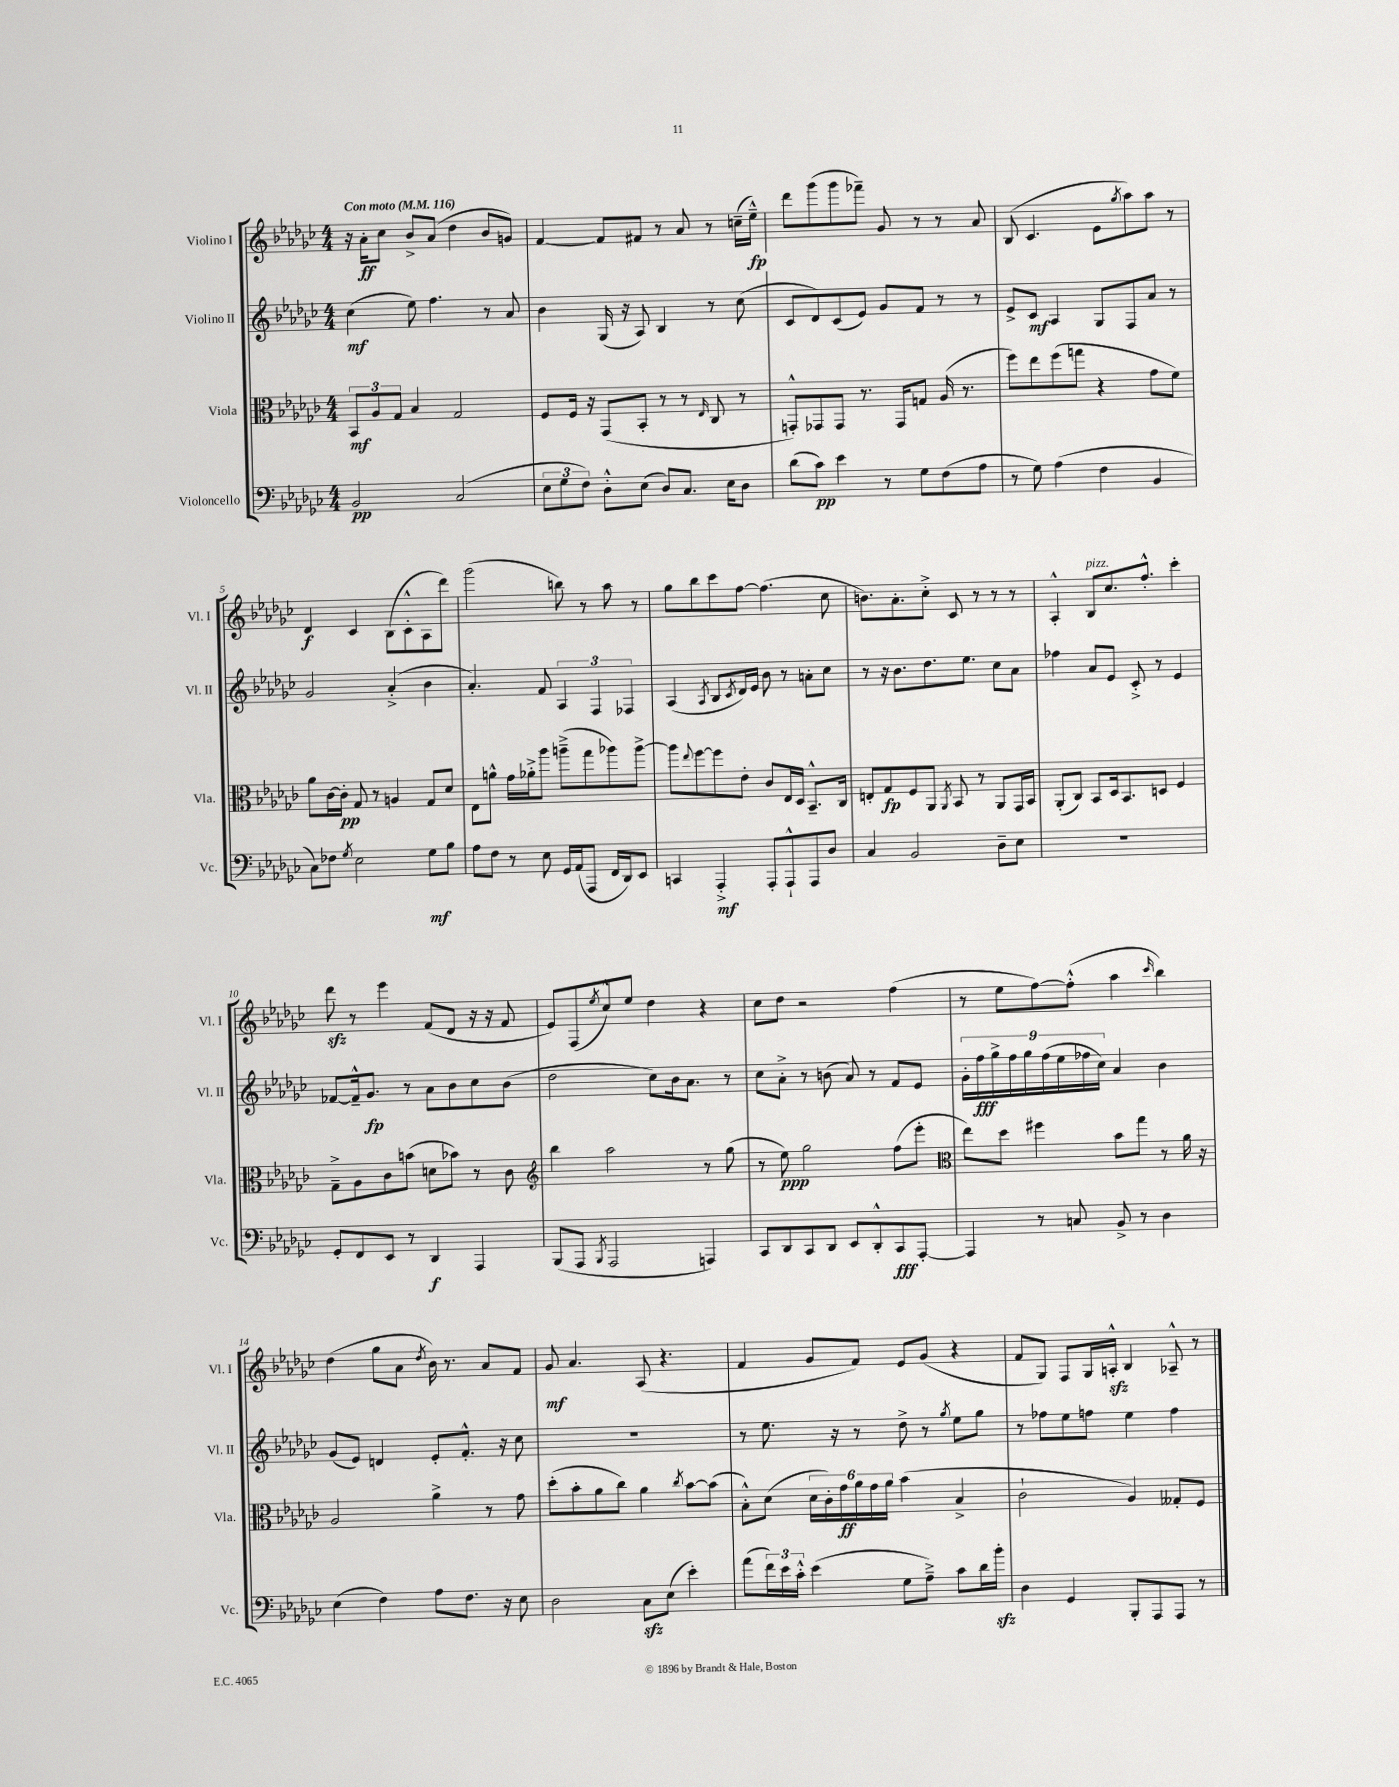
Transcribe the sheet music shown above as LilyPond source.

<<
\new StaffGroup <<
\new Staff = "s0" \with { instrumentName = "Violino I" shortInstrumentName = "Vl. I" } {
    \clef treble \key ges \major \numericTimeSignature \time 4/4 \tempo "Con moto" 4 = 116
    r16 aes'16-.\ff ces''8 bes'8-> aes'8( des''4 bes'8 g'8) |
    f'4~ f'8 fis'8 r8 aes'8 r8 c''16--( ees''16---^\fp) |
    des'''8 ges'''8( ges'''8 fes'''8--) ges'8 r8 r8 aes'8 |
    bes8( ces'4. ees'8 \acciaccatura { ges''8 } aes''8) aes''8 r8 |
    des'4\f ces'4 bes8( ces'8-.-^ aes8 des'''8) |
    ges'''2( b''8) r8 aes''8 r8 |
    ges''8 bes''8 ces'''8 f''8~ f''4.( ces''8 |
    b'8.) aes'8.-. ces''8-.-> ces'8 r8 r8 r8 |
    aes4-.-^ bes8^\markup { \italic "pizz." } ces''8. f''8.-.-^ ces'''4-. |
    des'''8\sfz r8 ees'''4 f'8( des'8 r16 r16 f'8 |
    ees'8) f8( \acciaccatura { ees''8 } ces''8-^) ees''8 des''4 r4 |
    ces''8 des''8 r2 f''4( |
    r8 ees''8 f''8~) f''8-.-^( aes''4 \grace { ces'''16 } bes''4) |
    des''4( ges''8 aes'8 \acciaccatura { des''8 } bes'16) r8. aes'8 f'8 |
    ges'8\mf aes'4. aes8( r4. |
    f'4 ges'8 f'8) ees'8 ges'8( r4 |
    f'8 ges8) f8 ges16 a16-.-^\sfz bes4 aes8---^ r8 \bar "|." |
}
\new Staff = "s1" \with { instrumentName = "Violino II" shortInstrumentName = "Vl. II" } {
    \clef treble \key ges \major \numericTimeSignature \time 4/4
    ces''4\mf( ees''8) f''4. r8 aes'8 |
    bes'4 ges16( r16 aes8) bes4 r8 ces''8( |
    ces'8 des'8) ces'8( ees'8) ges'8 f'8 r8 r8 |
    ees'8-> ces'8\mf aes4 ges8 f8 aes'8 r8 |
    ges'2 aes'4-.->( bes'4 |
    aes'4.-.) f'8 \tuplet 3/2 { aes4 f4 fes4 } |
    aes4( \acciaccatura { aes8 } bes8 \acciaccatura { ces'8 } des'16) ees'16 bes'8 r8 a'8-. ces''8 |
    r8 r16 bes'8. des''8. ees''8. ces''8 aes'8 |
    fes''4 aes'8 ees'8 ces'8-.-> r8 ees'4 |
    fes'8~ fes'16---^ ges'8.\fp r8 aes'8 bes'8 ces''8 bes'8( |
    des''2 ces''8) bes'16 aes'8. r8 |
    ces''8 aes'8-.-> r8 b'8( aes'8) r8 f'8 ees'8 |
    \tuplet 9/8 { ges'16-. f''16\fff ges''16-> f''16 ges''16 f''16( ees''16 fes''16 ces''16) } aes'4 bes'4 |
    ges'8( ees'8) d'4 ees'8-. f'8.-.-^ r16 ces''8 |
    R1 |
    r8 ees''8. r16 r8 des''8-> r8 \acciaccatura { ges''8 } ees''8 ges''8 |
    r8 fes''8 ees''8 f''8 ees''4 f''4 \bar "|." |
}
\new Staff = "s2" \with { instrumentName = "Viola" shortInstrumentName = "Vla." } {
    \clef alto \key ges \major \numericTimeSignature \time 4/4
    \tuplet 3/2 { bes,8\mf aes8 ges8 } bes4 ges2 |
    f8 f16 r16 ges,8( bes,8-. r8 r8 \grace { ees16 } ces8 r8 |
    g,8-.-^) ges,8 ges,8 r8. ges,16 g8 aes16( r8. |
    f''8) ees''8 f''8( g''8 r4 ges'8 f'8) |
    aes'8 ces'16~ ces'16-.\pp ges8 r8 a4 ges8 des'8 |
    ees8 a'8-^ ges'16 aes'16-.-> aes''8 a''8--->( ges''8 aes''8) aes''8~-> |
    aes''8 \appoggiatura { ees''8 } f''8~ f''8 ees'8-. ces'8 ees16 des16 bes,8.---^ ces16 |
    e8-. ges8\fp f8 aes,8 \acciaccatura { aes,8 } bes,8 r8 aes,8 ges,16 bes,16 |
    aes,8-.( ces8) bes,8 des16 bes,8. d8 f4 |
    ges8---> aes8 ces'8 b'8( d'8 bes'8) r8 ces'8 |
    \clef treble bes''4 aes''2 r8 ges''8( |
    r8 ees''8\ppp) ges''2 f''8( ees'''8-. |
    \clef alto ees''8) des''8 fis''4 bes'8 ges''8 r8 aes'16 r16 |
    aes2 aes'4-> r8 ges'8 |
    des''8-.( bes'8-. aes'8 ces''8) aes'4 \acciaccatura { ces''8 } bes'8~ bes'8( |
    bes8-.-^) des'8( \tuplet 6/4 { des'16 ces'16-.) ges'16\ff aes'16 ges'16 aes'16 } bes'4( bes4-> |
    ces'2-! aes4) geses8-. f8 \bar "|." |
}
\new Staff = "s3" \with { instrumentName = "Violoncello" shortInstrumentName = "Vc." } {
    \clef bass \key ges \major \numericTimeSignature \time 4/4
    bes,2\pp ces2( |
    \tuplet 3/2 { ees8 ges8 f8) } des8-.-^ ees8( des8) ces8. ees16 des8 |
    des'8( ces'8\pp) ees'4 r8 ges8 f8( aes8 |
    r8 ges8) aes4( f4 bes,4 |
    ces8) fes8 \acciaccatura { ges8 } ees2 ges8\mf bes8 |
    aes8 f8 r8 ees8 ges,16 aes,16( aes,,8 f,16 des,16) ees,8 |
    c,4 aes,,4-.->\mf aes,,8-. aes,,8-!-^ aes,,8 des8 |
    ces4 bes,2 des8-- ees8 |
    R1 |
    ges,8-. f,8 ees,8 r8 des,4\f aes,,4 |
    bes,,8( aes,,8 \acciaccatura { bes,,8 } aes,,2 a,,4) |
    ces,8 des,8 ces,8 des,8 ees,8 des,8-.-^ ces,8\fff aes,,8~-. |
    aes,,4 r8 c8 bes,8-> r8 des4 |
    ees4( f4) aes8 f8. r16 ees8 |
    des2 ces8\sfz ees8( ees'4-.) |
    aes'8( \tuplet 3/2 { f'16) ees'16 ces'16-.-^ } ees'4( ges8 aes8--->) ces'8 des'16 bes'16-.\sfz |
    des4 ges,4 bes,,8-. aes,,8 aes,,8 r8 \bar "|." |
}
>>
>>
